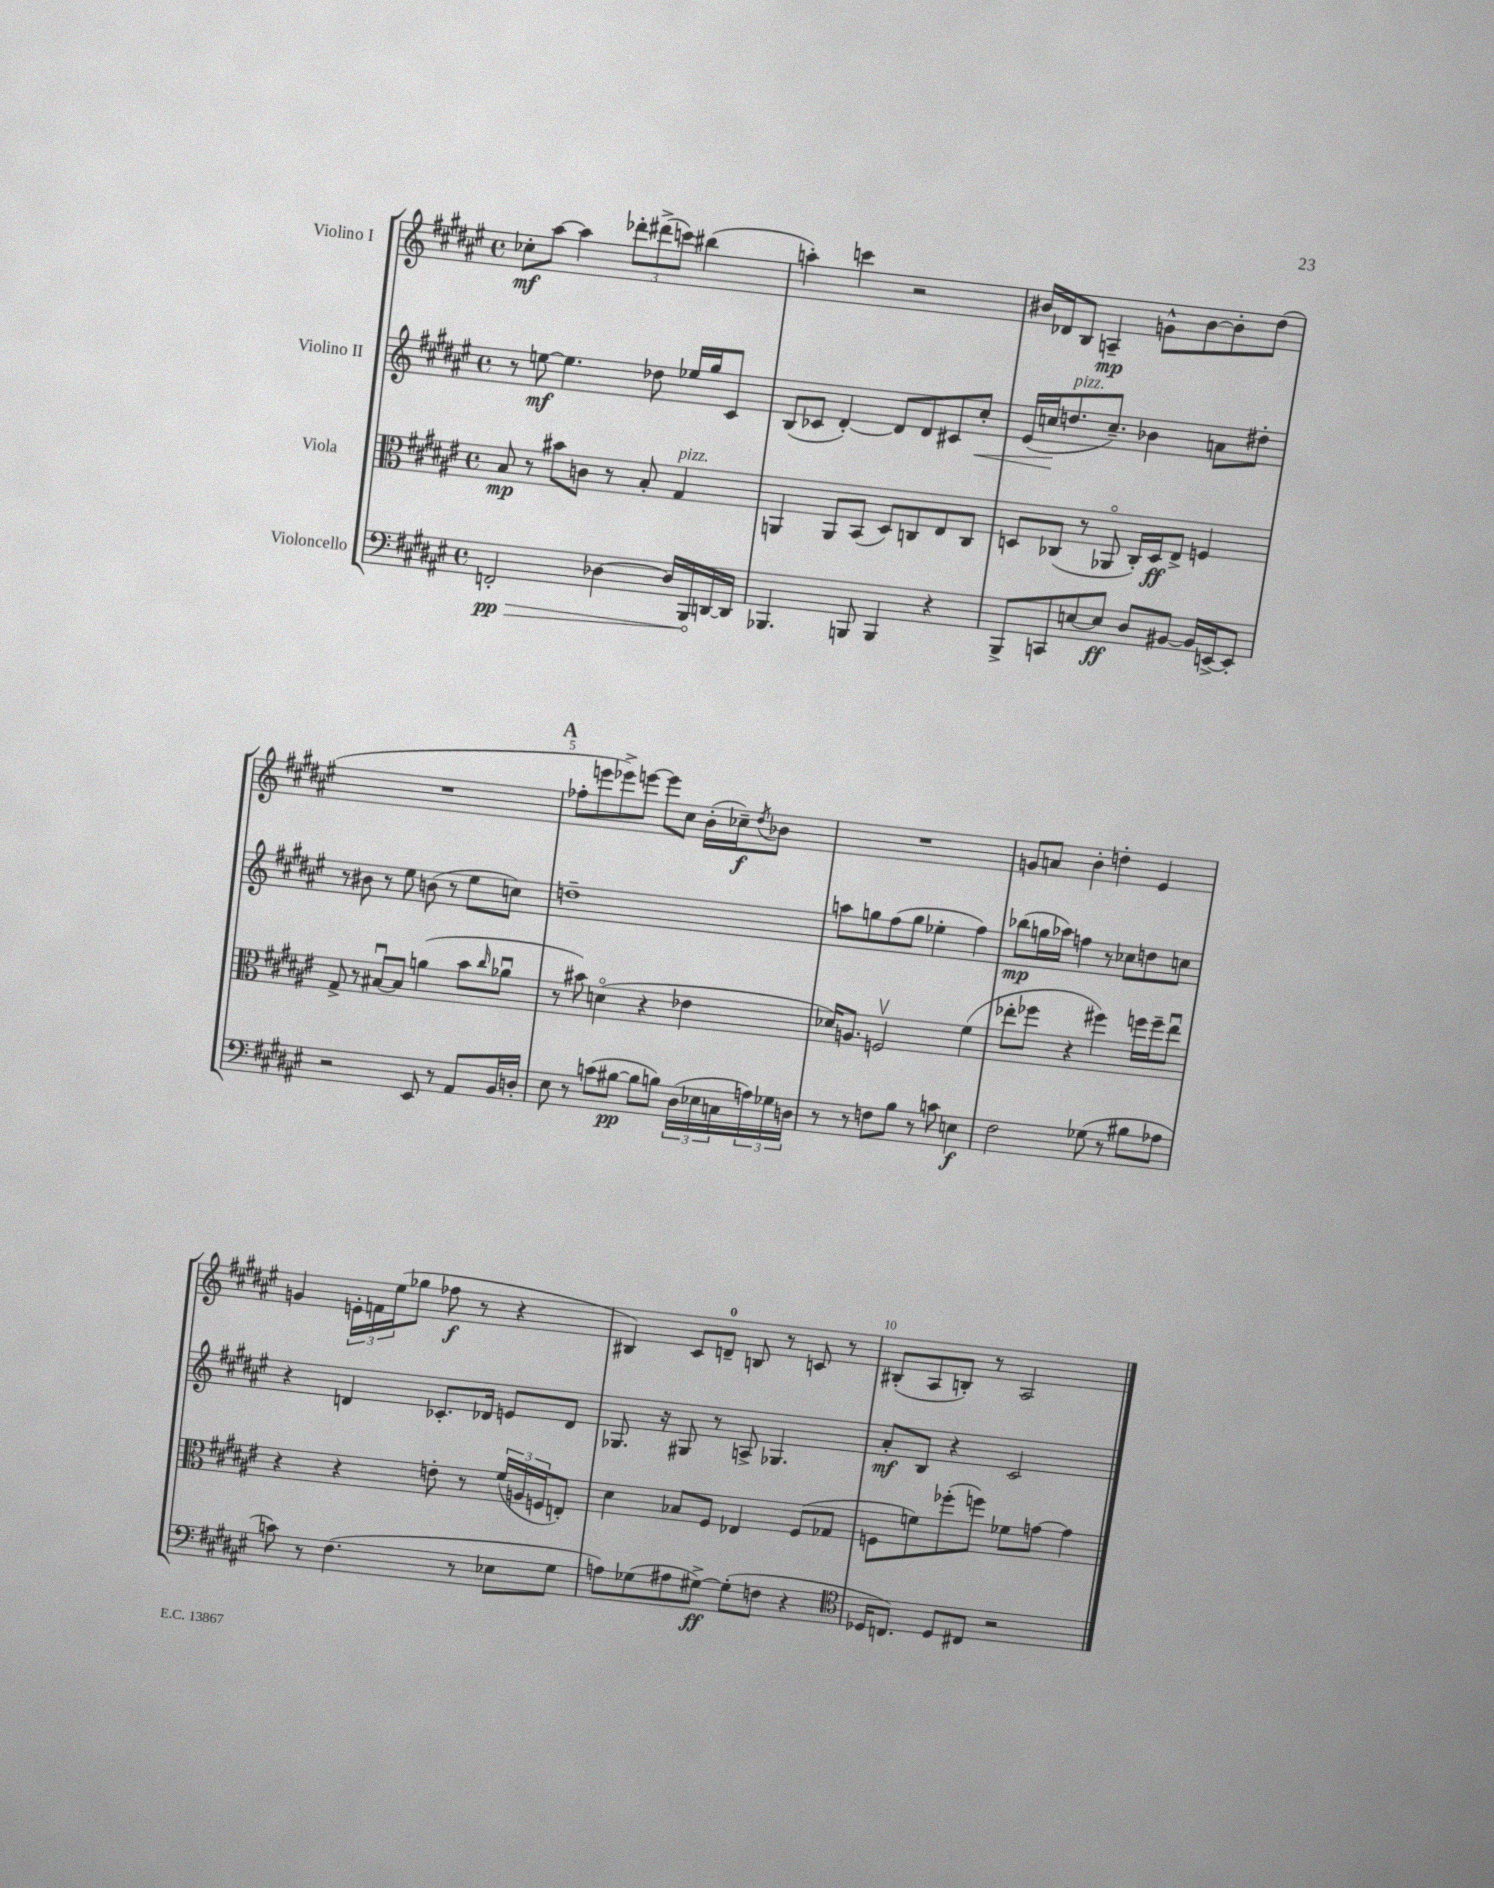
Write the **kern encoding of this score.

**kern	**dynam	**kern	**dynam	**kern	**dynam	**kern	**dynam
*part4	*part4	*part3	*part3	*part2	*part2	*part1	*part1
*staff4	*staff4	*staff3	*staff3	*staff2	*staff2	*staff1	*staff1
*I"Violoncello	*	*I"Viola	*	*I"Violino II	*	*I"Violino I	*
*clefF4	*	*clefC3	*	*clefG2	*	*clefG2	*
*k[f#c#g#d#a#e#]	*	*k[f#c#g#d#a#e#]	*	*k[f#c#g#d#a#e#]	*	*k[f#c#g#d#a#e#]	*
*M4/4	*	*M4/4	*	*M4/4	*	*M4/4	*
*met(c)	*	*met(c)	*	*met(c)	*	*met(c)	*
=1	=1	=1	=1	=1	=1	=1	=1
!	!LO:HP:b	!	!	!	!	!	!
2FFn'/	> pp	8B/	mp	8r	.	8cc-X'\L	mf
.	.	8r	.	[8een\	mf	[8aa#\J	.
.	.	8b#X\L	.	4.ee\]	.	4aa#\]	.
.	.	8cn\J	.	.	.	.	.
[4D-X\	.	8r	.	.	.	12ddd-X'\L	.
.	.	.	.	.	.	(12ddd#X^\	.
.	.	8B'/	.	8dd-X\	.	.	.
.	.	.	.	.	.	12cccn\J)	.
!	!	!LO:TX:a:i:t=pizz.	!	!	!	!	!
16D-/LL]	.	4G#/	.	16ee-X/LL	.	(4bb#X\	.
16BBB/	.	.	.	16gg#/J	.	.	.
[16DDn/	]	.	.	8c#/J	.	.	.
16DD/JJ]	.	.	.	.	.	.	.
=2	=2	=2	=2	=2	=2	=2	=2
4.BBB-X/	.	4AAn/	.	(8B/L	.	4aan'\)	.
.	.	.	.	8c-X/J	.	.	.
.	.	8AA/L	.	[4d#'/)	.	4cccn\	.
8BBBn/	.	(8BB/J	.	.	.	.	.
4BBB/	.	8D#/L)	.	8d#/L]	.	2r	.
.	.	8Cn/	.	8d#/	.	.	.
4r	.	8E#/	.	8c#X/	.	.	.
!	!	!	!	!	!LO:HP:b	!	!
.	.	8C/J	.	8cc#'/J	<	.	.
=3	=3	=3	=3	=3	=3	=3	=3
8BBB^/L	.	8Dn/L	.	(16e#/LL	.	16b#X/LL	.
.	.	.	.	16ccn/J	.	16d-X/J	.
!	!	!	!	!LO:TX:a:i:t=pizz.	!	!	!
8CCn/	.	(8C-X/J	.	8.ddn/	[	8B/J	.
[8En/	.	8r	.	.	.	4An~/	mp
.	.	.	.	8.cc~/J)	.	.	.
8E/J]	ff	8AA-X/	.	.	.	.	.
8D#/L	.	16C-'/LL)	.	4b-X\	.	8gn^^\L	.
.	.	16D/J	ff	.	.	.	.
[8BB#X/J	.	8E#^/J	.	.	.	[8b#\	.
16BB#/LL]	.	4Fn/	.	8an\L	.	8b#'\]	.
[16EEn^/J	.	.	.	.	.	.	.
8EE'/J]	.	.	.	8dd#X'\J	.	(8dd#\J	.
!!LO:LB:g=z
=4	=4	=4	=4	=4	=4	=4	=4
2r	.	8G#^/	.	8r	.	1r	.
.	.	8r	.	8b#X\	.	.	.
.	.	[8B#Xu/L	.	8r	.	.	.
.	.	8B#/J]	.	8ee#\	.	.	.
8EE#/	.	(4an\	.	(8bn\	.	.	.
8r	.	.	.	8r	.	.	.
8AA#/L	.	8b\L	.	8ee#\L	.	.	.
.	.	16qqcc#/	.	.	.	.	.
16BB/L	.	8a-Xu\J	.	8ccn\J)	.	.	.
16Dn'/JJ	.	.	.	.	.	.	.
!!LO:REH:place=s1:t=A
=5	=5	=5	=5	=5	=5	=5	=5
8E#\	.	8r	.	1ddn~	.	8ff-X'\L	.
8r	.	8b#X\)	.	.	.	8eeen\	.
(8cn\L	.	(4dn\	.	.	.	8eee-X^\)	.
[8B#X\J	pp	.	.	.	.	[8eeen\J	.
8B#\L]	.	4r	.	.	.	8eee\L]	.
8Bn\J)	.	.	.	.	.	8cc#\J	.
(24D#\LL	.	4e-X\	.	.	.	(16b'\LL	.
24E-X\	.	.	.	.	.	.	.
.	.	.	.	.	.	16cc-X~\J)	f
24Cn\	.	.	.	.	.	.	.
.	.	.	.	.	.	8qdd#/	.
24An\)	.	.	.	.	.	8b-X\J	.
24G-X\	.	.	.	.	.	.	.
24Dn\JJ	.	.	.	.	.	.	.
=6	=6	=6	=6	=6	=6	=6	=6
8r	.	16d-X/KL)	.	8aan\L	.	1r	.
.	.	8.An/J	.	.	.	.	.
8r	.	.	.	8ggn\	.	.	.
8Fn\L	.	2Fnv/	.	(8ff#\	.	.	.
8B\J	.	.	.	8gg\J	.	.	.
8r	.	.	.	4ee-X'\	.	.	.
8cn\	.	.	.	.	.	.	.
4En\	f	(4f#\	.	4ff#\)	.	.	.
=7	=7	=7	=7	=7	=7	=7	=7
2F#\	.	8ee-X'\L	.	(8bb-X\L	mp	8gn/L	.
.	.	8ff-X\J	.	16ggn\L	.	8an/J	.
.	.	.	.	16aa-X\JJ)	.	.	.
.	.	4r	.	4ffn\	.	4b'\	.
(8G-X\	.	4ff#X\)	.	8r	.	4ddn'\	.
8r	.	.	.	8cc-X\L	.	.	.
8B#X\L	.	16ffn\LL	.	8ddn\	.	4e#/	.
.	.	16ff~\J	.	.	.	.	.
8A-X\J	.	8ee-u\J	.	8ccn\J	.	.	.
!!LO:LB:g=z
=8	=8	=8	=8	=8	=8	=8	=8
8cn\)	.	4r	.	4r	.	4gn/	.
8r	.	.	.	.	.	.	.
(4.F#\	.	4r	.	4dn/	.	24en'\LL	.
.	.	.	.	.	.	24fn\	.
.	.	.	.	.	.	(24ee#\J	.
.	.	.	.	.	.	8gg-X\J	.
.	.	8en'\	.	8.c-X'/L	.	8ff-X\	f
8r	.	8r	.	.	.	8r	.
.	.	.	.	16d-X/Jk	.	.	.
8E-X\L	.	(24f#/LL	.	8en/L	.	4r	.
.	.	24An/	.	.	.	.	.
.	.	24Fn/J	.	.	.	.	.
8G#\J	.	8En'/J)	.	8d-/J	.	.	.
=9	=9	=9	=9	=9	=9	=9	=9
8An\L)	.	4d#\	.	8.G-X/	.	4B#X/)	.
(8G-X\	.	.	.	.	.	.	.
.	.	.	.	16r	.	.	.
8A#X\	.	8B-X/L	.	8G#X/	.	8c#/L	.
[8G#X^\J)	ff	8F#/J	.	8r	.	8dn~/J	.
(8G#'\L]	.	4E-X/	.	8An^/	.	8Bn/	.
8Fn\J	.	.	.	4.G-X/	.	8r	.
4r	.	(8F#/L	.	.	.	8cn/	.
.	.	8G-X/J	.	.	.	8r	.
=10	=10	=10	=10	=10	=10	=10	=10
*clefC4	*	*	*	*	*	*	*
16D-X/KL	.	8Fn\L	.	8a#'/L	mf	(8B#X'/L	.
8.Cn/J)	.	.	.	.	.	.	.
.	.	8fn\)	.	8B/J	.	8A#/	.
8D-/L	.	(8ff-X'\	.	4r	.	8Bn'/J)	.
8C#X/J	.	8ffn\J)	.	.	.	8r	.
2r	.	8f-X\L	.	2c#/	.	2A#/	.
.	.	[8gn\J	.	.	.	.	.
.	.	4g\]	.	.	.	.	.
==	==	==	==	==	==	==	==
*-	*-	*-	*-	*-	*-	*-	*-
